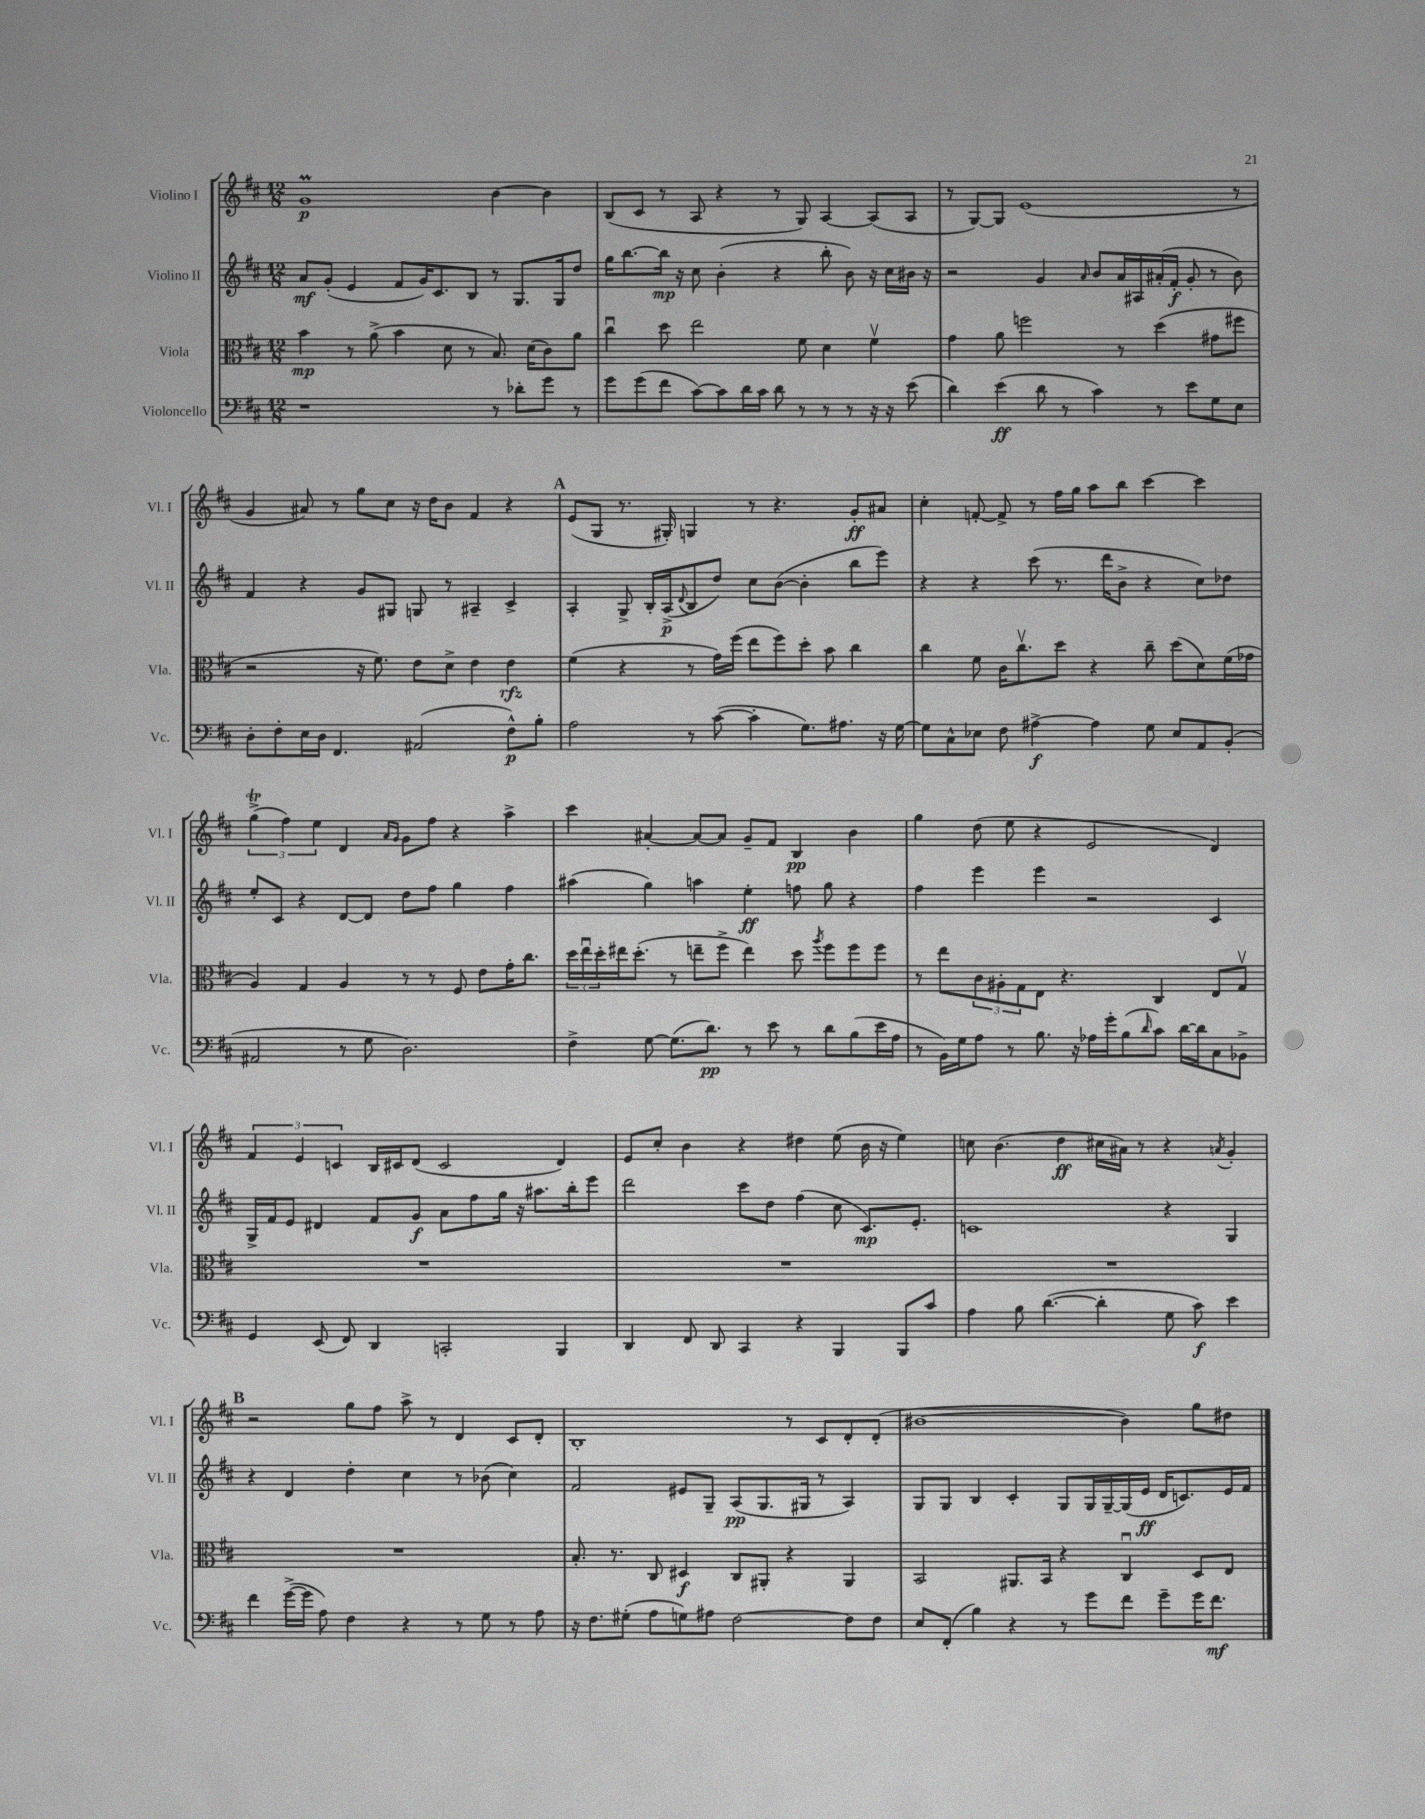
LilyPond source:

<<
\new StaffGroup <<
\new Staff = "s0" \with { instrumentName = "Violino I" shortInstrumentName = "Vl. I" } {
    \clef treble \key d \major \numericTimeSignature \time 12/8
    g'1\prall\p b'4~ b'4 |
    b8( cis'8 r8 a8 r4 r8 g8) a4~ a8( a8 |
    r8 g8~) g8 e'1( r8 |
    g'4 ais'8) r8 g''8 cis''8 r16 d''16 b'8 fis'4 r4 |
    \mark \markup { \bold "A" } e'8( g8 r8. gis16-.) g4 r8 r4. g'8-.\ff ais'8 |
    cis''4-. f'8~-. f'8-> r8 fis''16 g''16 a''8 b''8 cis'''4~ cis'''4 |
    \tuplet 3/2 { g''4->\trill( fis''4) e''4 } d'4 \grace { a'16 g'16 } g'8 fis''8 r4 a''4-> |
    cis'''4 ais'4~-. ais'8~ ais'8 g'8-- fis'8 b4\pp b'4 |
    g''4 d''8( e''8 r4 e'2 d'4) |
    \tuplet 3/2 { fis'4 e'4 c'4 } b16 cis'16 d'8( cis'2 d'4) |
    e'8 cis''8-. b'4 r4 dis''4 e''8( b'16 r16 e''4) |
    c''8 b'4.( d''4\ff cis''16 ais'16) r8 r4 \acciaccatura { a'8 } g'4-. |
    \mark \markup { \bold "B" } r2 g''8 fis''8 a''8-> r8 d'4 cis'8 d'8-. |
    b1-. r8 cis'8 d'8-. d'8-.( |
    bis'1~ bis'4) g''8 dis''8 \bar "|." |
}
\new Staff = "s1" \with { instrumentName = "Violino II" shortInstrumentName = "Vl. II" } {
    \clef treble \key d \major \numericTimeSignature \time 12/8
    a'8\mf g'8-.( e'4 fis'8 g'16) cis'8. b8 r8 g8. g16 d''8 |
    g''16 b''8.~ b''16\mp r16 cis''8 b'4-.( r4 b''8-. b'8) r16 cis''16 bis'16 r16 |
    r2 g'4 \grace { a'16 } b'8 a'16 ais16 ais'16-.( fis'16-.\f g'8-. r8 b'8) |
    fis'4 r4 g'8 gis8 g8 r8 ais4-- cis'4-> |
    \mark \markup { \bold "A" } a4-. g8-> b16-. a16->\p( \appoggiatura { d'8 } b8 d''8) cis''8 b'8~( b'4-. b''8 e'''8) |
    r4 r4 cis'''8( r8. d'''16 b'8-> r4 cis''8) des''8 |
    e''8-. cis'8 r4 d'8~ d'8 d''8 fis''8 g''4 fis''4 |
    ais''4( g''4) a''4 e''4-.\ff f''8 g''8 r4 |
    fis''4 e'''4 e'''4 r2 cis'4 |
    g16-> fis'16 e'8 dis'4 fis'8 g'8\f a'8 fis''8 g''16 r16 ais''8. b''16-. e'''8 |
    d'''2 cis'''8 d''8 fis''4( cis''8 cis'8.\mp) e'8.-. |
    c'1 r4 g4 |
    \mark \markup { \bold "B" } r4 d'4 d''4-. cis''4 r8 bes'8( cis''4) |
    fis'2 eis'8 g8-- a8\pp( g8. gis16 r8 a4) |
    g8 g8 b4 cis'4-. g8 g16 g16~-- g16( e'16\ff d'16 c'8.) e'16 fis'16 \bar "|." |
}
\new Staff = "s2" \with { instrumentName = "Viola" shortInstrumentName = "Vla." } {
    \clef alto \key d \major \numericTimeSignature \time 12/8
    b'4\mp r8 a'8->( b'4 d'8 r8 b8.) d'16( cis'8) a'8 |
    cis''4\downbow d''8 e''2 fis'8 d'4 fis'4\upbow |
    g'4 a'8 f''2 r8 d''4( gis'8 fis''8 |
    r2 r16 fis'8.) e'8 d'8-> e'4 e'4\rfz |
    \mark \markup { \bold "A" } fis'4( r4 r8 g'16) fis''16( e''8 fis''8) d''8-. b'8 cis''4 |
    cis''4 fis'8 cis'16 cis''8.\upbow d''8 r4 cis''8-- d''8( d'8) fis'16( ges'16 |
    a4) g4 a4 r8 r8 fis8 e'8 g'16-. cis''8. |
    \tuplet 3/2 { d''16 e''16\downbow d''16-. } eis''16 d''8.-.( r8 e''8-- fis''8-> e''4) d''8 \acciaccatura { a''8 } fis''8 fis''8 fis''8 |
    r8 e''8 \tuplet 3/2 { cis'8 ais8-. g8 } e8 r4. cis4 e8 g8\upbow |
    R1. |
    R1. |
    R1. |
    \mark \markup { \bold "B" } R1. |
    b8.-. r8. cis8 dis4\f cis8 ais,8-. r4 ais,4 |
    b,2 ais,8. b,16 r4 cis4\downbow d8 e8 \bar "|." |
}
\new Staff = "s3" \with { instrumentName = "Violoncello" shortInstrumentName = "Vc." } {
    \clef bass \key d \major \numericTimeSignature \time 12/8
    r1 r8 des'8-. g'8 r8 |
    g'8 g'8( fis'8 cis'8~) cis'8 d'16 cis'16 d'8 r8 r8 r8 r16 r16 e'8( |
    d'4) e'4\ff( d'8 r8 cis'4) r8 e'8 g8 e8 |
    d8-. fis8-. e16 d16 fis,4. ais,2( fis8-^\p) b8-. |
    \mark \markup { \bold "A" } a2 r8 cis'8~( cis'4-. g8.) ais8. r16 g16~ |
    g8 cis8-^ ees8 fis8 ais4~->\f ais4 g8 ees8 a,8 b,8-.( |
    ais,2 r8 g8 d2.) |
    fis4-> g8~ g8.( d'8.\pp) r8 e'8 r8 d'8 b8( e'16 a16 |
    r8 b,16) g16 a8 r8 b8. r16 aes16 g'16-. b8( \grace { d'16 } cis'8) d'16~ d'16 cis8 bes,8-> |
    g,4 e,8( fis,8) d,4 c,2-. b,,4 |
    d,4 fis,8 d,8 cis,4 r4 b,,4 b,,8 cis'8 |
    a4 b8 d'4.~( d'4-. g8 cis'8\f) e'4 |
    \mark \markup { \bold "B" } fis'4 g'16~->( g'16 a8) fis4 r4 r8 g8 r8 a8 |
    r16 fis8. gis8-.( a8 g8) ais8 fis2~ fis8 fis8 |
    e8 fis,8-.( b4) r4 r8 g'8 fis'8 g'8-- g'16 fis'8.\mf \bar "|." |
}
>>
>>
\layout { \context { \Score \remove "Bar_number_engraver" } }
